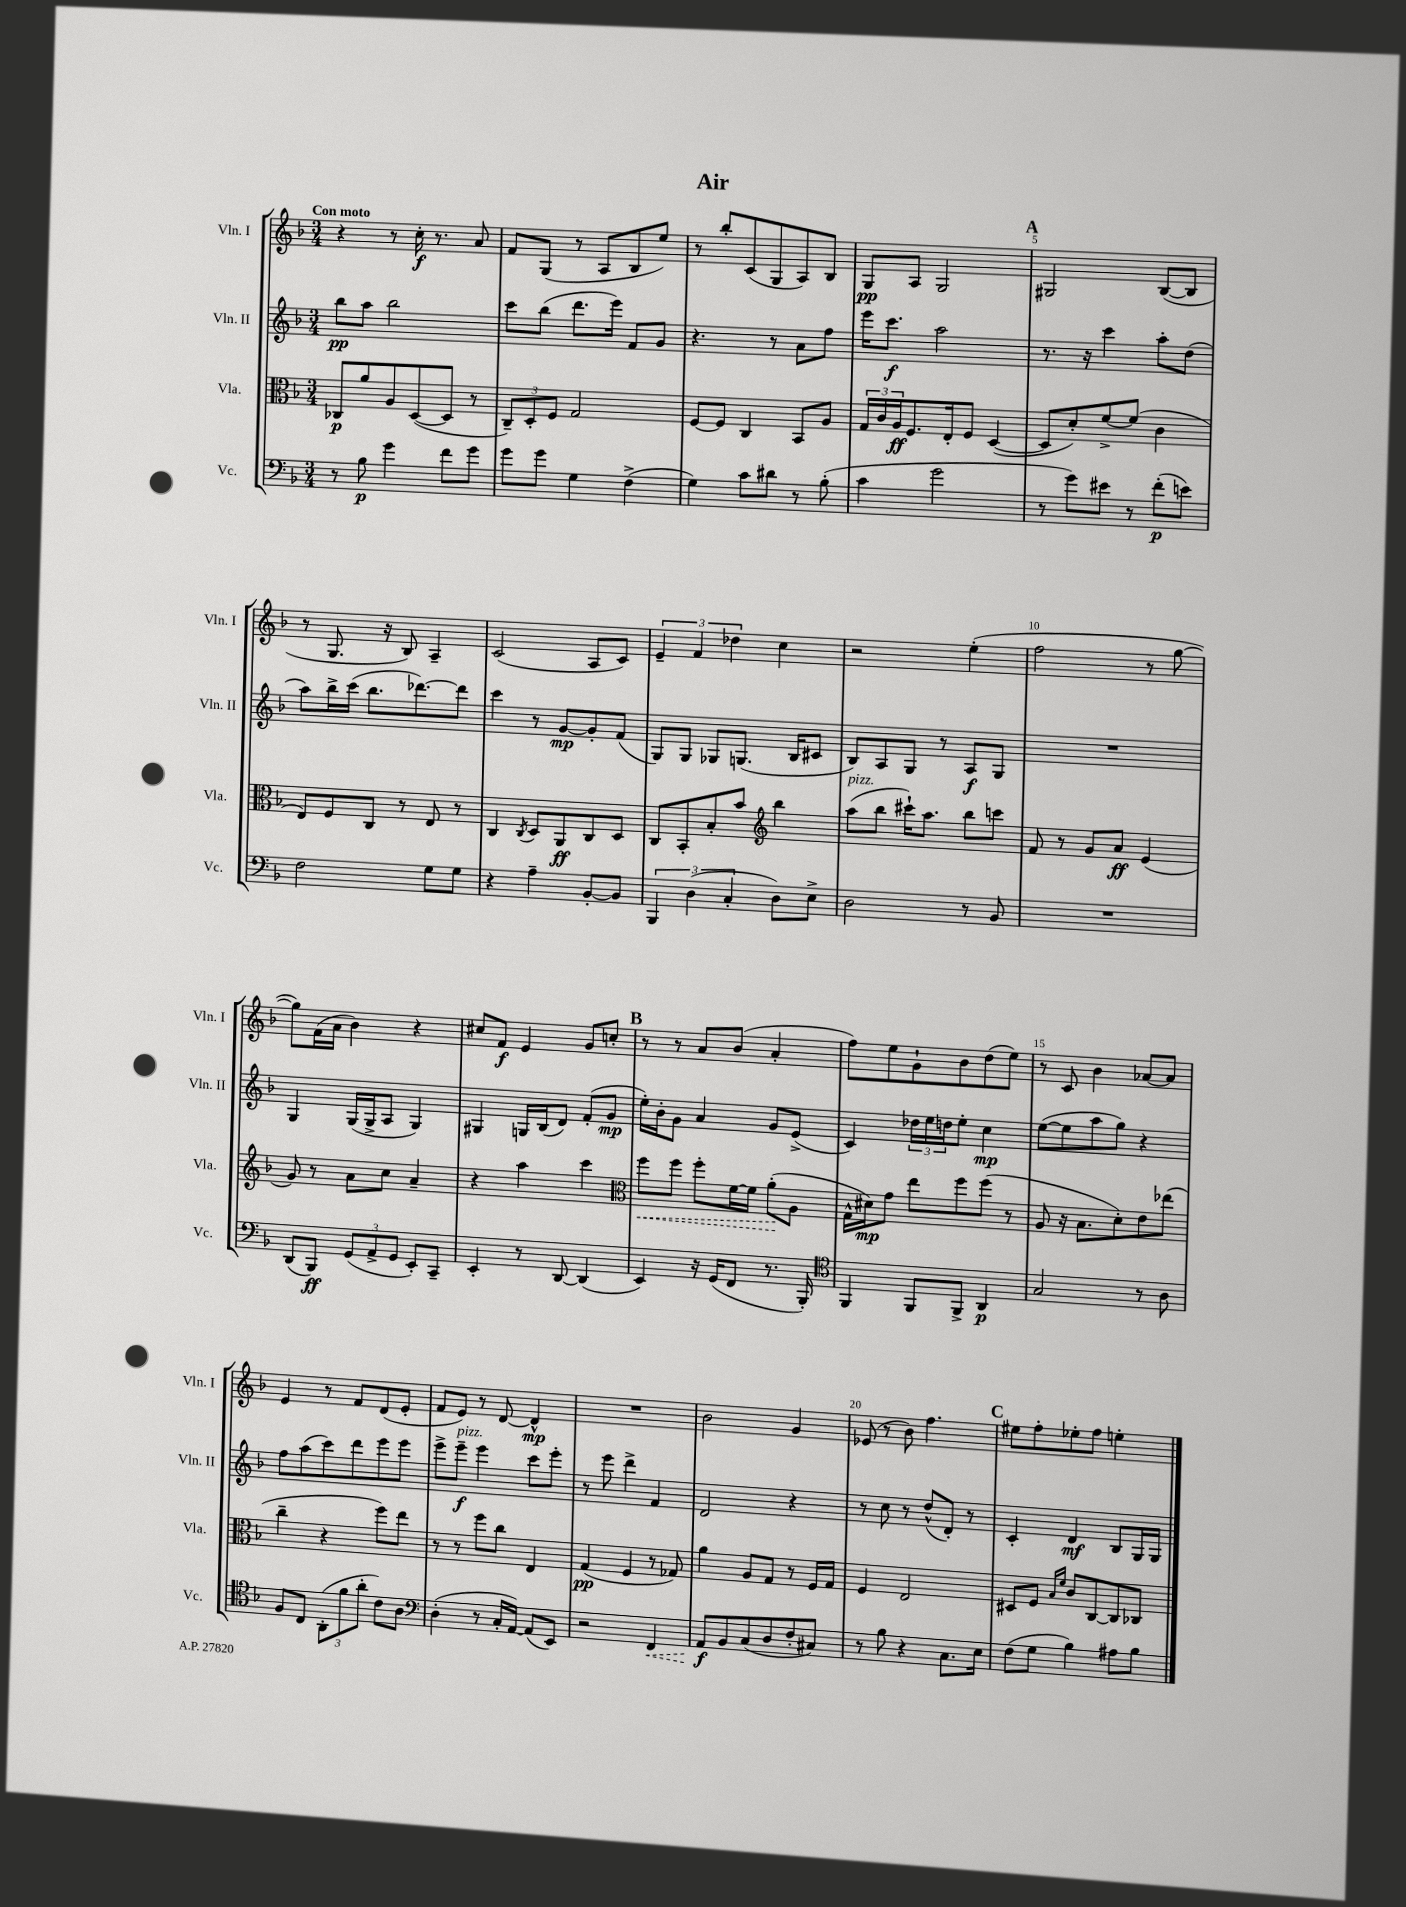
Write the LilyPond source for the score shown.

\header { title = "Air" }
<<
\new StaffGroup <<
\new Staff = "s0" \with { instrumentName = "Vln. I" shortInstrumentName = "Vln. I" } {
    \clef treble \key f \major \numericTimeSignature \time 3/4 \tempo "Con moto"
    r4 r8 c''16-.\f r8. a'8 |
    f'8 g8( r8 a8 bes8 e''8) |
    r8 bes''8-. c'8( g8 a8) bes8 |
    g8\pp a8 g2 |
    \mark \markup { \bold "A" } gis2 bes8~( bes8 |
    r8 g8. r16 bes8) a4-- |
    c'2( a8 c'8) |
    \tuplet 3/2 { e'4-- f'4 des''4 } c''4 |
    r2 e''4-.( |
    f''2 r8 g''8~ |
    g''8) f'16( a'16 bes'4) r4 |
    cis''8 f'8\f e'4 g'8 c''8-. |
    \mark \markup { \bold "B" } r8 r8 a'8 bes'8( a'4-. |
    f''8) e''8 g'8-! bes'8 d''8( e''8) |
    r8 c'8 bes'4 aes'8~ aes'8 |
    e'4 r8 f'8 d'8( e'8-. |
    f'8 e'8) r8 d'8~ d'4-^\mp |
    R2. |
    bes'2 g'4 |
    ees'8( r8 bes'8) f''4. |
    \mark \markup { \bold "C" } eis''8 f''8-. ees''8-. f''8 e''4-. \bar "|." |
}
\new Staff = "s1" \with { instrumentName = "Vln. II" shortInstrumentName = "Vln. II" } {
    \clef treble \key f \major \numericTimeSignature \time 3/4
    bes''8\pp a''8 bes''2 |
    c'''8 bes''8( d'''8. e'''16) f'8 g'8 |
    r4. r8 a'8 f''8 |
    e'''16 c'''8.\f a''2 |
    \mark \markup { \bold "A" } r8. r16 c'''4 a''8-. d''8( |
    a''8) bes''16-> c'''16( bes''8. des'''8.~) des'''8 |
    c'''4 r8 g'8~\mp g'8-. f'8( |
    g8) g8 ges8 g8.( bes16 cis'8 |
    bes8) a8 g8 r8 a8\f g8 |
    R2. |
    g4 g16( g16-> a8 g4) |
    gis4 g16 bes16( d'8) f'8-.( g'8\mp |
    \mark \markup { \bold "B" } e''16-.) bes'16-. g'8 a'4 g'8 e'8->( |
    c'4) \tuplet 3/2 { des''16 e''16 d''16 } e''8-. c''4\mp |
    e''8~( e''8 a''8 g''8) r4 |
    f''8 a''8( c'''8) d'''8 e'''8 e'''8 |
    e'''8-> e'''8--\f^\markup { \italic "pizz." } e'''4 c'''8 e'''8-. |
    r8 e'''8 d'''4-> f'4 |
    d'2 r4 |
    r8 c''8 r8 d''8-^( d'8-.) r8 |
    \mark \markup { \bold "C" } c'4-. d'4\mf bes8 g16 g16 \bar "|." |
}
\new Staff = "s2" \with { instrumentName = "Vla." shortInstrumentName = "Vla." } {
    \clef alto \key f \major \numericTimeSignature \time 3/4
    ces8\p a'8 a8 d8~( d8 r8 |
    \tuplet 3/2 { c8--) d8-. f8 } g2 |
    f8~ f8 c4 bes,8 a8 |
    \tuplet 3/2 { g16 c'16 a16\ff } f8. e16-. f8 d4~( |
    \mark \markup { \bold "A" } d8 d'8-.) f'8~-> f'8( c'4 |
    e8) f8 c8 r8 e8 r8 |
    c4 \acciaccatura { c8 } d8 a,8\ff c8 d8 |
    c8 bes,8-. bes8-. bes'8 \clef treble bes''4 |
    a''8^\markup { \italic "pizz." }( bes''8 cis'''16-!) a''8. bes''8 c'''8 |
    f'8 r8 g'8 a'8\ff e'4( |
    g'8) r8 a'8 c''8 a'4-- |
    r4 a''4 c'''4 |
    \mark \markup { \bold "B" } \clef alto \once \override Hairpin.style = #'dashed-line f''8\< f''8 f''8-. f'16~ f'16 a'8-.\!( a8 |
    g16-^ dis'16\mp) g'8 e''8 f''8 f''8( r8 |
    a8 r16 bes8. d'8-.) e'8 ees''8( |
    c''4-- r4 f''8) e''8 |
    r8 r8 f''8 c''8 e4 |
    g4\pp( f4 r8 ges8) |
    a'4 a8 g8 r8 f16 g16 |
    f4 e2 |
    \mark \markup { \bold "C" } dis8 f8 \grace { bes16 f'16 } c'8 c8~ c8 ces8 \bar "|." |
}
\new Staff = "s3" \with { instrumentName = "Vc." shortInstrumentName = "Vc." } {
    \clef bass \key f \major \numericTimeSignature \time 3/4
    r8 bes8\p g'4 f'8 g'8 |
    g'8 g'8 g4 f4->( |
    g4) c'8 dis'8 r8 bes8-.( |
    c'4 g'2 |
    \mark \markup { \bold "A" } r8 g'8) eis'8 r8 f'8-.\p( e'8) |
    f2 g8 g8 |
    r4 a4-- bes,8~-. bes,8 |
    \tuplet 3/2 { bes,,4 d4( c4-. } d8) e8-> |
    d2 r8 bes,8 |
    R2. |
    d,8( bes,,8\ff) \tuplet 3/2 { g,8( a,8-> g,8 } e,8-.) c,8-- |
    e,4-. r8 d,8~ d,4( |
    \mark \markup { \bold "B" } e,4) r16 g,16( f,8 r8. bes,,16-.) |
    \clef tenor f,4 f,8 f,8-> a,4\p |
    g2 r8 a8 |
    f8 c8 \tuplet 3/2 { a,8-.( f'8 a'8-. } c'8) a8 |
    \clef bass d4-.( r8 c16-. a,16~) a,8( e,8) |
    r2 \once \override Hairpin.style = #'dashed-line f,4\< |
    a,8\f\! bes,8 c8( d8 f8-. cis8) |
    r8 bes8 r4 c8. e16 |
    \mark \markup { \bold "C" } f8( g8 bes4) ais8 bes8 \bar "|." |
}
>>
>>
\layout { \context { \Score \override BarNumber.break-visibility = ##(#f #t #t) barNumberVisibility = #(every-nth-bar-number-visible 5) } }
